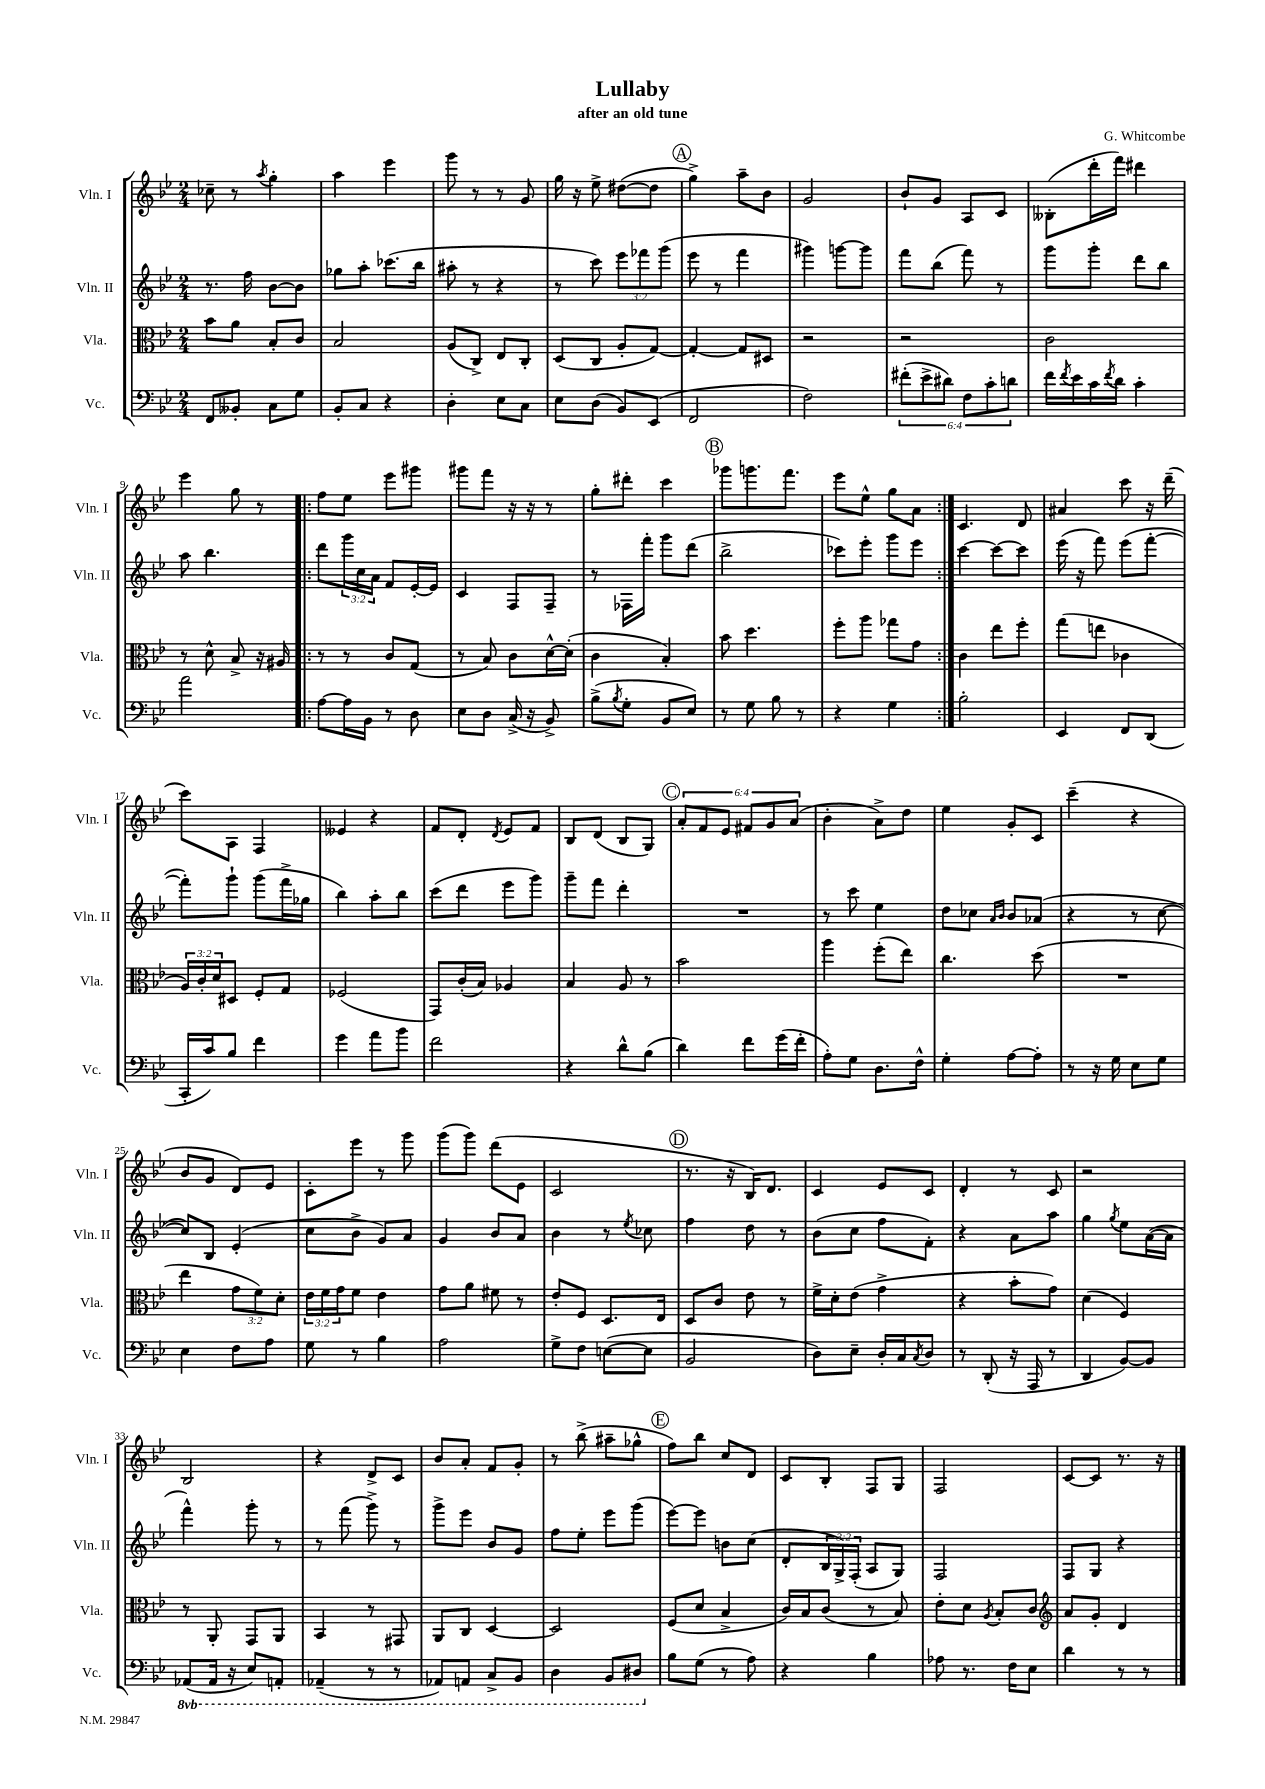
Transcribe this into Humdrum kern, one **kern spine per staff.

**kern	**kern	**kern	**kern
*staff4	*staff3	*staff2	*staff1
*clefF4	*clefC3	*clefG2	*clefG2
*k[b-e-]	*k[b-e-]	*k[b-e-]	*k[b-e-]
*M2/4	*M2/4	*M2/4	*M2/4
8FF	8b-	8.r	8cc-~
8BB--'	8a	.	8r
.	.	16ff	.
.	.	.	8qaa
8C	8B-'	[8b-	4gg'
8G	8c	8b-]	.
=	=	=	=
8BB-'	2B-	8gg-	4aa
8C	.	8aa'	.
4r	.	(8.ccc-	4eee-
.	.	16bb-	.
=	=	=	=
4D'	(8A	8aa#'	8ggg
.	8C^)	8r	8r
8E-	8E-	4r	8r
8C	8C'	.	8g
=	=	=	=
8E-	(8D	8r	16gg
.	.	.	16r
(8D	8C	8ccc)	8ee-^
8BB-)	8A'	12eee-	([8dd#
.	.	12fff-	.
(8EE-	[8G)	.	8dd#]
.	.	(12ggg	.
=	=	=	=
2FF	4G'_	8eee-	4gg^)
.	.	8r	.
.	8G]	4fff	8aa~
.	8D#	.	8b-
=	=	=	=
2F)	2r	4ggg#)	2g
.	.	[8ggg	.
.	.	8ggg]	.
=	=	=	=
(12f#'	2r	8fff	8b-`
12e-^	.	.	.
.	.	(8bb-	8g
12d#)	.	.	.
12F	.	8fff)	8A
12c'	.	.	.
.	.	8r	8c
12d	.	.	.
=	=	=	=
16f	2c	8ggg	(8B--'
8qf	.	.	.
16e-	.	.	.
16c	.	8ggg'	16ddd'
8qf	.	.	.
16d	.	.	16fff)
4c'	.	8ddd	4ddd#
.	.	8bb-	.
=	=	=	=
2a	8r	8aa	4eee-
.	8d^^	4.bb-	.
.	8B-^	.	8gg
.	16r	.	8r
.	16A#	.	.
=!|:	=!|:	=!|:	=!|:
[8A	8r	8ddd	8ff
16A]	8r	24ggg	8ee-
.	.	24cc	.
16BB-	.	.	.
.	.	24a	.
8r	8c	8f	8eee-
8D	(8G	[16e-'	8ggg#
.	.	16e-]	.
=	=	=	=
8E-	8r	4c	8ggg#
8D	8B-)	.	8fff
(16C^	8c	8F	16r
16r	.	.	16r
8BB-^)	[16d^^	8F~	8r
.	(16d']	.	.
=	=	=	=
(8B-^	4c	8r	8gg'
8qB-	.	.	.
8G'	.	16F-	8ddd#'
.	.	16fff'	.
8BB-	4B-')	8ggg	4ccc
8E-)	.	(8ddd	.
=	=	=	=
8r	8b-	2bb-^	8ggg-
8G	4.dd	.	8.ggg
8B-	.	.	.
.	.	.	8.fff
8r	.	.	.
=	=	=	=
4r	8ff'	8ccc-)	8eee-
.	8aa	8eee-'	8ee-^^
4G	8gg-	8ggg	8gg
.	8g	8eee-	8a
=:|!	=:|!	=:|!	=:|!
2B-'	4c	[4ccc	4.c
.	8ee-	8ccc_	.
.	8ff'	8ccc]	8d
=	=	=	=
4EE-	(8gg	(16eee-	4a#
.	.	16r	.
.	8ee	8fff)	.
8FF	4c-	(8eee-	8ccc
(8DD	.	[8fff'	16r
.	.	.	(16ddd~
=	=	=	=
16CC'	24A)	8fff'])	8ccc)
.	24c'	.	.
16c)	.	.	.
.	24d	.	.
8B-	8D#	8ggg`	8A
4f	8F'	(8ggg	4F
.	8G	16fff^	.
.	.	16gg-	.
=	=	=	=
4g	(2F-	4bb-)	4e--
8a	.	8aa'	4r
8b-	.	8bb-	.
=	=	=	=
2f	8GG)	(8ccc	8f
.	(16c'	8ddd	8d'
.	16B-)	.	.
.	.	.	8qd
.	4A-	8eee-	8e-
.	.	8ggg)	8f
=	=	=	=
4r	4B-	8ggg~	8B-
.	.	8fff	(8d
8d^^	8A	4ddd'	8B-
(8B-	8r	.	8G)
=	=	=	=
4d)	2b-	2r	12a'
.	.	.	12f
.	.	.	12e-
8f	.	.	12f#
.	.	.	12g
(16g	.	.	.
.	.	.	(12a
16f'	.	.	.
=	=	=	=
8A')	4aa	8r	4b-'
8G	.	8ccc	.
8.D	(8ff'	4ee-	8a^)
.	8ee-)	.	8dd
16F^^	.	.	.
=	=	=	=
4G'	4.cc	8dd	4ee-
.	.	8cc-	.
.	.	16qqa	.
.	.	16qqb-	.
[8A	.	8b-	8g'
8A']	(8dd	(8a-	8c
=	=	=	=
8r	2r	4r	(4ccc~
16r	.	.	.
16G	.	.	.
8E-	.	8r	4r
8G	.	[8cc	.
=	=	=	=
4E-	4ee-	8cc])	8b-
.	.	8B-	8g
8F	12g	(4e-'	8d)
.	12f)	.	.
8A	.	.	8e-
.	12d'	.	.
=	=	=	=
8G	24e-	8cc	8c'
.	24f	.	.
.	24g	.	.
8r	8f	8b-^	8eee-
4B-	4e-	8g)	8r
.	.	8a	8ggg
=	=	=	=
2A	8g	4g	(8ggg
.	8a	.	8ggg)
.	8f#	8b-	(8ddd
.	8r	8a	8e-
=	=	=	=
8G^	8e-'	4b-	2c
8F	8F	.	.
([8E	8.D	8r	.
.	.	8qee-	.
8E]	.	8cc-	.
.	16E-	.	.
=	=	=	=
2BB-	8D	4ff	8.r
.	8c	.	.
.	.	.	16r
.	8e-	8dd	16B-)
.	.	.	8.d
.	8r	8r	.
=	=	=	=
8D)	16f^	(8b-	4c
.	16d'	.	.
8E-~	(8e-	8cc	.
16D'	4g^	8ff	8e-
16C	.	.	.
8qC	.	.	.
8D	.	8f')	8c
=	=	=	=
8r	4r	4r	4d'
(8DD'	.	.	.
16r	8b-'	8a	8r
16AAA	.	.	.
8r	8g)	8aa	8c
=	=	=	=
4DD	(4d	4gg	2r
.	.	8qgg	.
[8BB-)	4F)	8ee-	.
8BB-]	.	([16a	.
.	.	16a]	.
=	=	=	=
(8AAA-	8r	4fff^^)	2B-
16AAA-	8AA'	.	.
16r	.	.	.
8EE-)	8GG	8ggg'	.
8AAA'	8AA	8r	.
=	=	=	=
(4AAA-~	4BB-	8r	4r
.	.	(8fff	.
8r	8r	8ggg^)	8d^
8r	8GG#	8r	8c
=	=	=	=
8AAA-)	8AA	8ggg^	8b-
8AAA	8C	8eee-	8a'
8CC^	[4D	8b-	8f
8BBB-	.	8g	8g'
=	=	=	=
4DD	2D]	8ff	8r
.	.	8ee-'	(8bb-^
8BBB-	.	8eee-	8aa#~
8DD#	.	(8ggg	8gg-^^
=	=	=	=
8B-	(8F	[8eee-)	8ff)
(8G	8d	8eee-]	8bb-
8r	4B-^	8b	8cc
8A)	.	(8cc	8d
=	=	=	=
4r	16c)	8d'	8c
.	16B-	.	.
.	(8c	24B-	8B-'
.	.	24G^)	.
.	.	(24F'	.
4B-	8r	8A	8F
.	8B-)	8G)	8G
=	=	=	=
8A-	8e-'	2F	2F
8.r	8d	.	.
.	8qA	.	.
.	8B-'	.	.
16F	.	.	.
8E-	8c	.	.
=	=	=	=
*	*clefG2	*	*
4d	8a	8F	[8c
.	8g'	8G	8c]
8r	4d	4r	8.r
8r	.	.	.
.	.	.	16r
==	==	==	==
*-	*-	*-	*-
